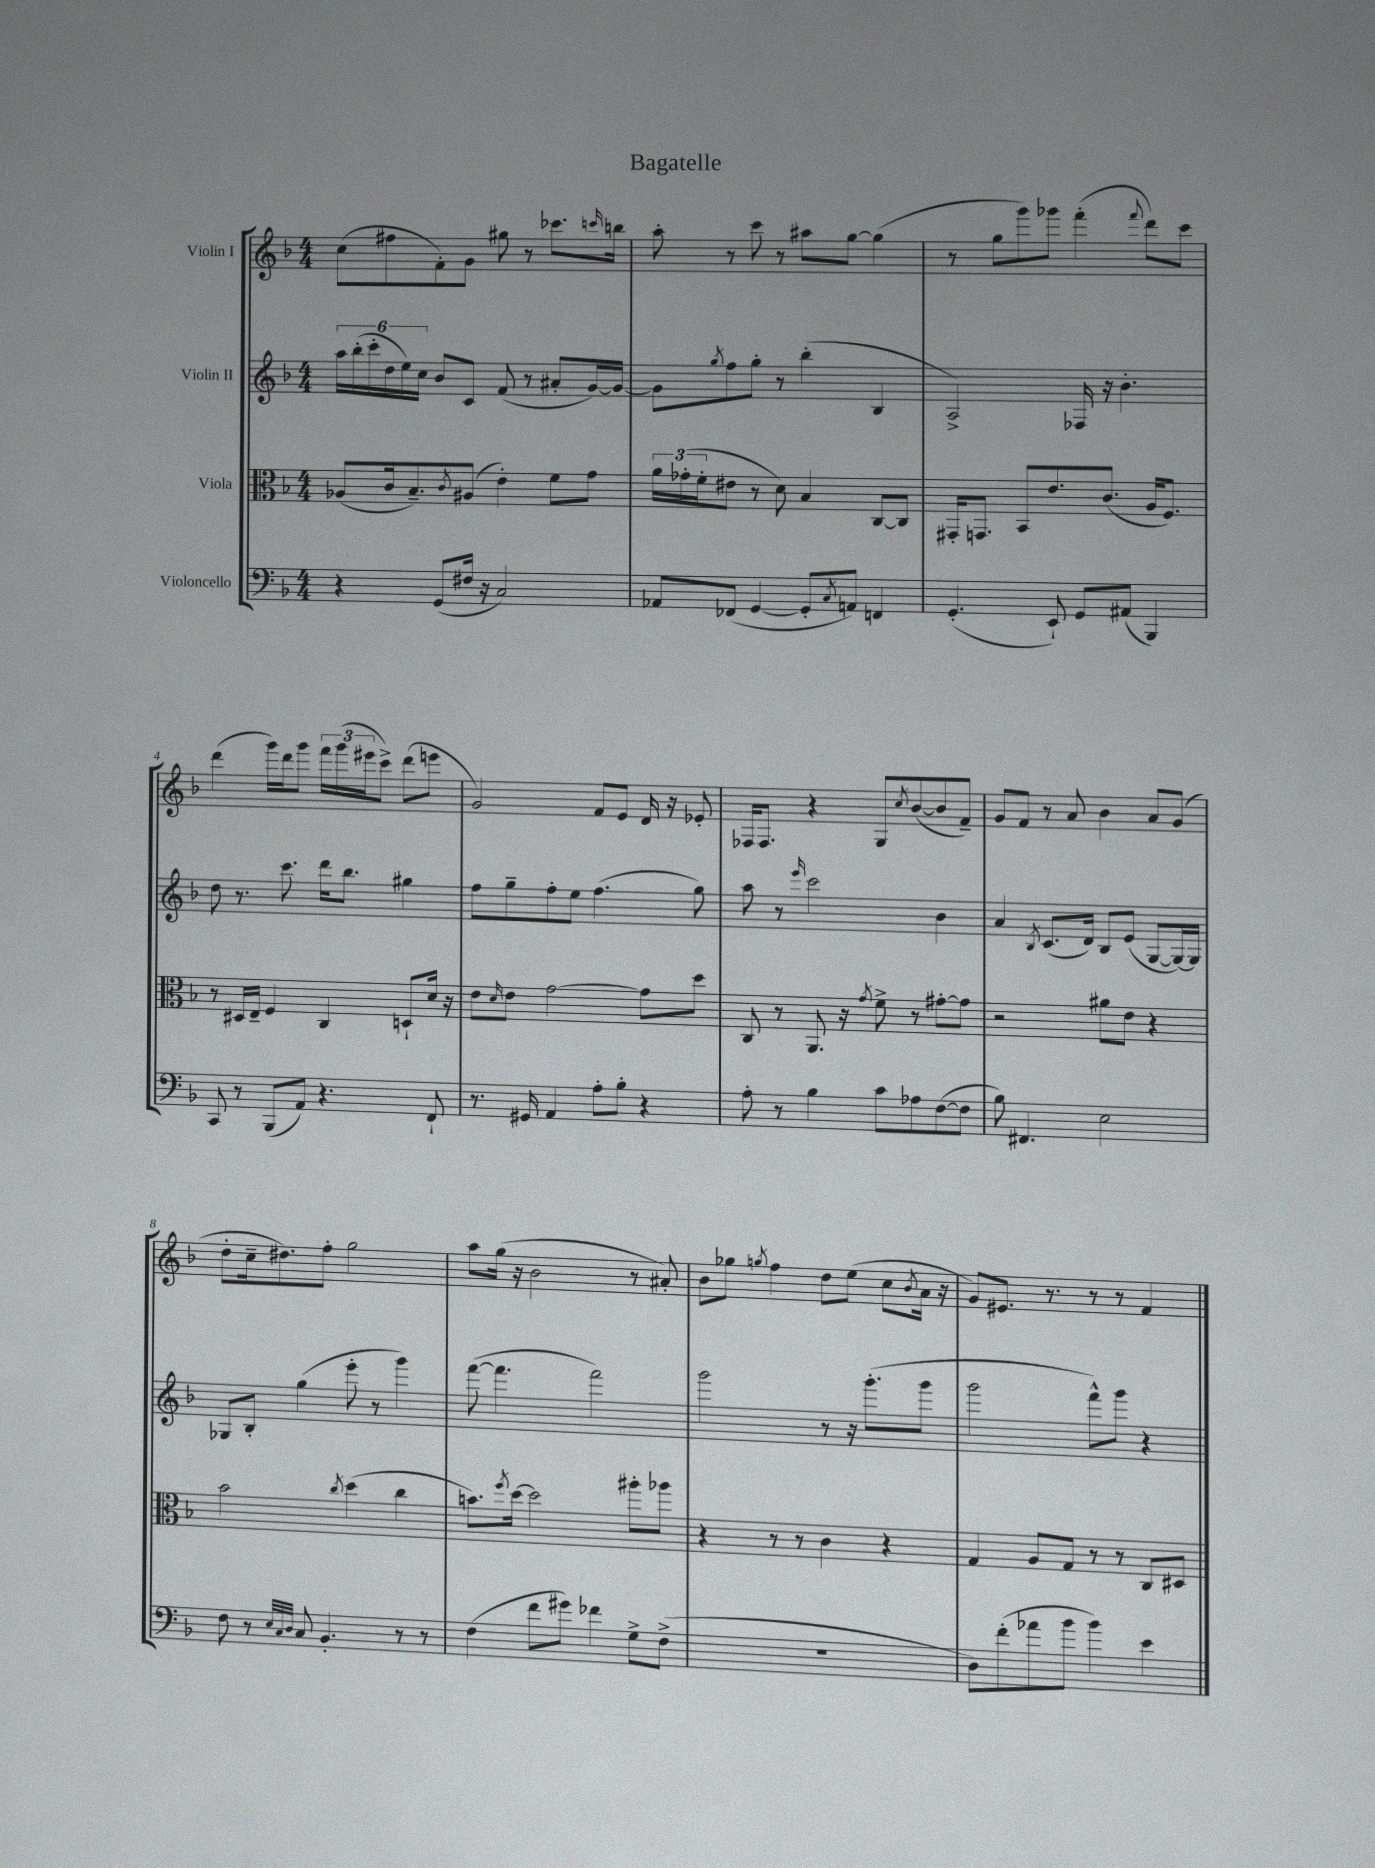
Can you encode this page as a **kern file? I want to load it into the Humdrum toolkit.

**kern	**kern	**kern	**kern
*part4	*part3	*part2	*part1
*staff4	*staff3	*staff2	*staff1
*I"Violoncello	*I"Viola	*I"Violin II	*I"Violin I
*clefF4	*clefC3	*clefG2	*clefG2
*k[b-]	*k[b-]	*k[b-]	*k[b-]
*M4/4	*M4/4	*M4/4	*M4/4
=1	=1	=1	=1
4r	(8A-X/L	24aa\LL	(8cc\L
.	.	(24bb-'\	.
.	.	24ccc'\	.
.	16c/k	24dd\	8ff#X\
.	.	24ee\)	.
.	8.B-~/)	.	.
.	.	24cc\JJ	.
(8GG/L	.	8b-/L	8f'\)
.	8qc/	.	.
16F#X/Jk	(8A#X/J	8c/J	8g\J
16r	.	.	.
2C/)	4e'\)	(8f/	8gg#X\
.	.	8r	8r
.	8f\L	8a#X'/L	8.ccc-X\L
.	8g\J	[16g/L)	.
.	.	.	16qqcccn/
.	.	16g/JJ_	16bbn\Jk
=2	=2	=2	=2
8AA-X/L	24a\LL	8g\L]	8aa'\
.	(24g-X'\	.	.
.	24f'\J	.	.
.	.	8qgg/	.
(8FF-X/J	8e#X\J	8ff\	8r
[4GG/	8r	8gg'\J	8ccc\
.	8d\)	8r	8r
8GG'/L]	4B-/	(4bb-'\	8aa#X\L
8qC/	.	.	.
8AAn/J)	.	.	[8gg\J
4FFn/	[8C/L	4B-/	(4gg\]
.	8C/J]	.	.
=3	=3	=3	=3
(4.GG'/	16GG#X'/KL	2A^/)	8r
.	8.GGn/J	.	.
.	.	.	8gg\L
.	8BB-/L	.	8ggg\)
8EE`/)	8.e/	.	8ggg-X\J
8GG/L	.	16F-X/	(4fff'\
.	(8.c/J	16r	.
(8AA#X/J	.	4.b-'\	.
.	.	.	8qqfff/
4BBB-/)	16A/KL	.	8ddd\L)
.	8.F/J)	.	.
.	.	.	8ccc\J
!!LO:LB:g=z
=4	=4	=4	=4
8CC/	8r	8dd\	(4ddd\
8r	16D#X/LL	8.r	.
.	16E~/JJ	.	.
(8BBB-/L	4F/	.	16ggg\LL)
.	.	8.ccc\	16ddd\J
8AA/J)	.	.	8ggg\J
4.r	4C/	16ddd\KL	24fff\LL
.	.	.	(24ggg\
.	.	8.bb-\J	.
.	.	.	24eee#X\J
.	.	.	8ccc^\J)
.	8Dn`/L	4gg#X\	(8ddd\L
8FF`/	16d/Jk	.	8eeen\J
.	16r	.	.
=5	=5	=5	=5
8.r	8e\L	8ff\L	2g/)
.	16qqd/	.	.
.	8e\J	8gg~\	.
16GG#X/	.	.	.
4AA/	[2g\	8ff'\	.
.	.	8ee\J	.
8A'\L	.	(4.ff\	8f/L
8B-'\J	.	.	8e/J
4r	8g\L]	.	16d/
.	.	.	16r
.	8dd\J	8gg\)	8e-X'/
=6	=6	=6	=6
8A'\	8C/	8aa\	16F-X/KL
.	.	.	8.F-/J
8r	8r	8r	.
.	.	16qqeee/	.
4B-\	8.AA/	2ccc\	4r
.	16r	.	.
.	8qg/	.	.
8c\L	8f^\	.	8G/L
.	.	.	8qcc/
8A-X\	8r	.	([8b-/
([8F\	[8g#X'\L	4b-\	8b-/]
8F\J]	8g#\J]	.	8f~/J)
=7	=7	=7	=7
8B-\)	2r	4a/	8g/L
4.FF#X/	.	.	8f/J
.	.	8qB-/	.
.	.	(8.c/L	8r
.	.	.	8a/
.	.	16d/Jk)	.
2E\	8a#X\L	8B-/L	4b-\
.	8e\J	(8e/J	.
.	4r	[8G/L	8a/L
.	.	16G/L_)	(8g/J
.	.	16G/JJ]	.
!!LO:LB:g=z
=8	=8	=8	=8
8F\	2b-\	8G-X/L	8dd'\L
8r	.	8B-'/J	16cc~\k
.	.	.	8.dd#X\)
32qqE/LLL	.	.	.
32qqC/	.	.	.
32qqD/JJJ	.	.	.
8C/	.	(4gg\	.
4.BB-'/	.	.	8ff'\J
.	8qcc/	.	.
.	(4dd\	8eee'\	2gg\
.	.	8r	.
8r	4cc\	4ggg\)	.
8r	.	.	.
=9	=9	=9	=9
(4F\	8.bn\L)	([8fff\	8aa\L
.	.	4.fff\]	(16gg\Jk
.	8qff/	.	.
.	[16dd\Jk	.	16r
8f\L	2dd\]	.	2b-\
8g#X\J)	.	.	.
4f-X\	.	2fff\)	.
8G^\L	8aa#X'\L	.	8r
(8F^\J	8aa-X\J	.	8a#X'/)
=10	=10	=10	=10
1r	4r	2ggg\	8b-\L
.	.	.	8gg-X\J
.	.	.	8qggn/
.	8r	.	4ff\
.	8r	.	.
.	4c\	8r	8dd\L
.	.	16r	(8ee\J
.	.	(8.ggg'\L	.
.	4r	.	8cc\L
.	.	.	8qb-/
.	.	8ggg\J	16a\Jk
.	.	.	16r
=11	=11	=11	=11
8D\L)	4G/	2ggg\	8g/L)
(8f'\	.	.	8.e#X/J
8a-X\	8A/L	.	.
.	.	.	8.r
8b-\J	8G/J	.	.
4b-\)	8r	8fff^^\L)	8r
.	8r	8ggg\J	8r
4e\	8C/L	4r	4f/
.	8D#X/J	.	.
==	==	==	==
*-	*-	*-	*-
